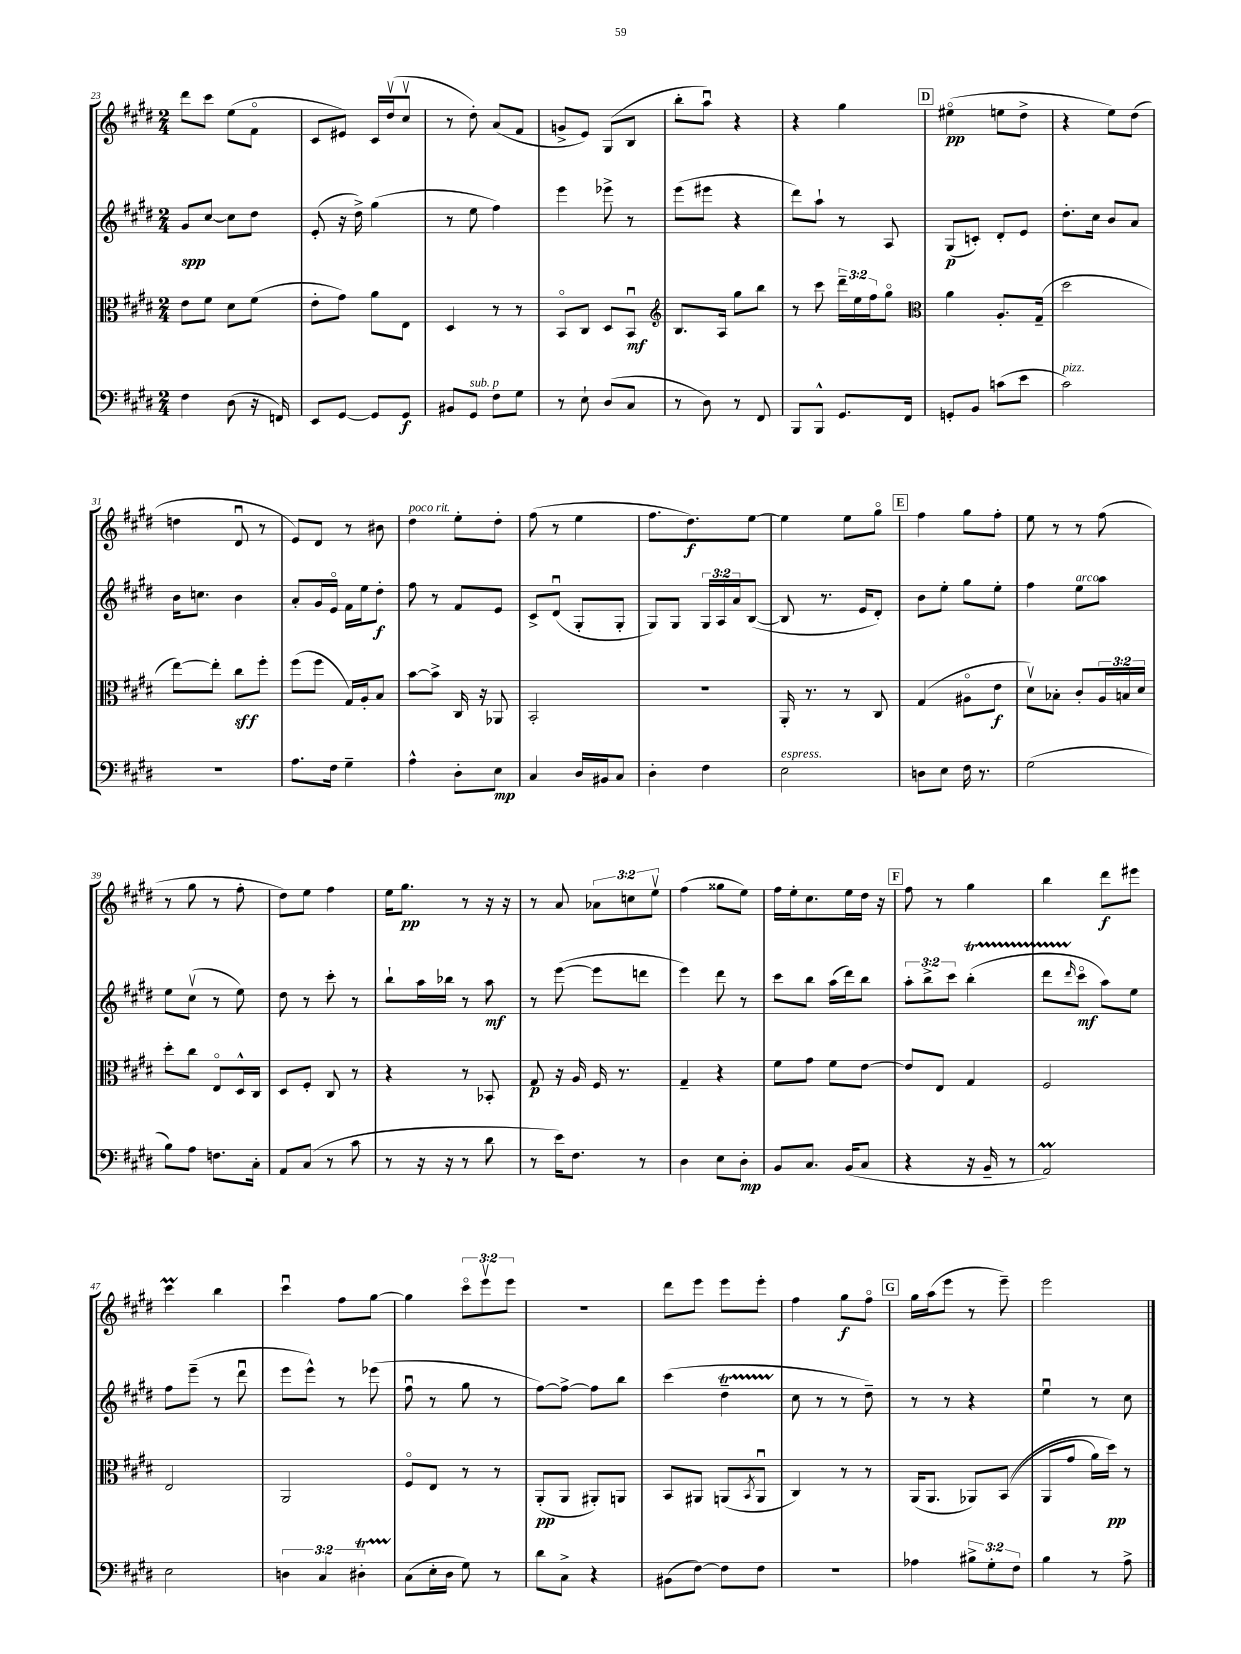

**kern	**kern	**kern	**kern
*staff4	*staff3	*staff2	*staff1
*clefF4	*clefC3	*clefG2	*clefG2
*k[f#c#g#d#]	*k[f#c#g#d#]	*k[f#c#g#d#]	*k[f#c#g#d#]
*M2/4	*M2/4	*M2/4	*M2/4
4F#	8e	8g#	8ddd#
.	8f#	[8cc#	8ccc#
(8D#	8d#	8cc#]	(8ee
16r	(8f#	8dd#	8f#o
16FF)	.	.	.
=	=	=	=
8EE	8e'	(8e'	8c#
[8GG#	8g#)	16r	8e#)
.	.	16dd#^)	.
8GG#]	8a	(4gg#	16c#
.	.	.	(16dd#v
8GG#	8E	.	8cc#v
=	=	=	=
8BB#	4D#	8r	8r
8GG#	.	8ee	8dd#')
8F#	8r	4ff#)	(8a
8G#	8r	.	8f#
=	=	=	=
8r	8BBo	4eee	8g^
8E`	8C#	.	8e)
(8D#	8D#	8eee-^	(8G#
8C#	8BBu	8r	8B
=	=	=	=
*	*clefG2	*	*
8r	8.B	(8eee	8bb'
8D#)	.	8eee#	8aau)
.	16A	.	.
8r	8gg#	4r	4r
8FF#	8bb	.	.
=	=	=	=
8BBB	8r	8ddd#)	4r
8BBB^^	8ccc#	8aa`	.
8.GG#	24ddd#~	8r	4gg#
.	24ee	.	.
.	24ff#	.	.
.	8gg#o	8A	.
16FF#	.	.	.
=	=	=	=
*	*clefC3	*	*
8GG'	4a	(8G#	(4ee#o
8BB	.	8c')	.
(8c	8.A'	8d#'	8ee
8e	.	8e	8dd#^
.	(16G#~	.	.
=	=	=	=
2c#)	2dd#	8.dd#'	4r
.	.	16cc#	.
.	.	8b	8ee)
.	.	8a	(8dd#
=	=	=	=
2r	[8ee)	16b	4dd
.	.	8.cc	.
.	8ee']	.	.
.	8cc#	4b	8d#u
.	8ff#'	.	8r
=	=	=	=
8.A	(8ff#	8a'	8e)
.	8ff#	16g#	8d#
16F#	.	16eo	.
4G#~	16G#)	16f#	8r
.	16A'	16ee	.
.	8B	8dd#'	8b#
=	=	=	=
4A^^	[8b	8ff#	4dd#
.	8b^]	8r	.
8D#'	16C#	8f#	8ee'
.	16r	.	.
8E	8AA-	8e	8dd#'
=	=	=	=
4C#	2BB'	8c#^	(8ff#
.	.	(8d#u	8r
16D#	.	8G#'	4ee
16BB#	.	.	.
8C#	.	8G#'	.
=	=	=	=
4D#'	2r	8G#)	8.ff#
.	.	8G#	.
.	.	.	8.dd#)
4F#	.	24G#	.
.	.	24A	.
.	.	24a	.
.	.	([8B	[8ee
=	=	=	=
2E	16AA'	8B]	4ee]
.	8.r	.	.
.	.	8.r	.
.	8r	.	8ee
.	.	16e	.
.	8C#	8d#')	8gg#o
=	=	=	=
8D	(4G#	8b	4ff#
8E	.	8ee'	.
16F#	8A#o	8gg#	8gg#
8.r	.	.	.
.	8e	8ee'	8ff#'
=	=	=	=
(2G#	8d#v)	4ff#	8ee
.	8B-'	.	8r
.	8c#'	8ee	8r
.	24A	8aa	(8ff#
.	24B	.	.
.	24d#	.	.
=	=	=	=
8B)	8dd#'	8ee	8r
8A	8cc#	(8cc#v	8gg#
8.F	8Eo	8r	8r
.	16D#^^	8ee)	8ff#'
16C#'	16C#	.	.
=	=	=	=
8AA	8D#	8dd#	8dd#)
(8C#	8F#'	8r	8ee
8r	8C#	8ccc#'	4ff#
8c#	8r	8r	.
=	=	=	=
8r	4r	8bb`	16ee
.	.	.	8.gg#
16r	.	16aa	.
16r	.	16bb-	.
8r	8r	8r	8r
8d#	8BB-'	8aa	16r
.	.	.	16r
=	=	=	=
8r	8G#	8r	8r
16e)	16r	([8eee	8a
8.F#	16A	.	.
.	16F#	8eee]	12a-
.	8.r	.	.
.	.	.	12cc
8r	.	8ddd	.
.	.	.	12eev
=	=	=	=
4D#	4G#~	4eee)	(4ff#
8E	4r	8ddd#	8gg##
8D#'	.	8r	8ee)
=	=	=	=
8BB	8f#	8ccc#	16ff#
.	.	.	16ee'
8.C#	8g#	8bb	8.cc#
.	8f#	(16aa	.
(16BB	.	16ddd#)	16ee
8C#	[8e	8bb	16dd#
.	.	.	16r
=	=	=	=
4r	8e]	12aa'	8ff#
.	.	12bb^	.
.	8E	.	8r
.	.	12ccc#	.
16r	4G#	(4bb'	4gg#
16BB~	.	.	.
8r	.	.	.
=	=	=	=
2AA)	2F#	8ddd#	4bb
.	.	16qqddd#	.
.	.	8ccc#o	.
.	.	8aa)	8ddd#
.	.	8ee	8eee#
=	=	=	=
2E	2E	8ff#	4ccc#
.	.	(8eee~	.
.	.	8r	4bb
.	.	8ddd#u	.
=	=	=	=
6D	2AA	8eee	4ccc#u
.	.	8eee^^)	.
6C#	.	.	.
.	.	8r	8ff#
6D#'	.	.	.
.	.	(8eee-	[8gg#
=	=	=	=
(8C#	8F#o	8ff#u	4gg#]
16E'	8E	8r	.
16D#	.	.	.
8G#)	8r	8gg#	12ccc#o
.	.	.	12eeev
8r	8r	8r	.
.	.	.	12eee
=	=	=	=
8d#	(8AA'	[8ff#)	2r
8C#^	8AA	8ff#^_	.
4r	8AA#')	8ff#]	.
.	8AA	8bb	.
=	=	=	=
(8BB#	8BB	(4ccc#	8ddd#
[8F#)	8AA#	.	8eee
8F#]	(8AA	4dd#~	8eee
.	8qBB	.	.
8F#	8AAu	.	8eee'
=	=	=	=
2r	4C#)	8cc#	4ff#
.	.	8r	.
.	8r	8r	8gg#
.	8r	8dd#~)	8ff#o
=	=	=	=
4A-	(16AA	8r	16gg#
.	8.AA	.	(16aa
.	.	8r	8eee
12B#^	8AA-)	4r	8r
12G#'	.	.	.
.	&((8BB	.	8eee~)
12F#	.	.	.
=	=	=	=
4B	8AA	4eeu	2eee
.	8g#	.	.
8r	16a)	8r	.
.	16dd#&)	.	.
8A^	8r	8cc#	.
==	==	==	==
*-	*-	*-	*-
